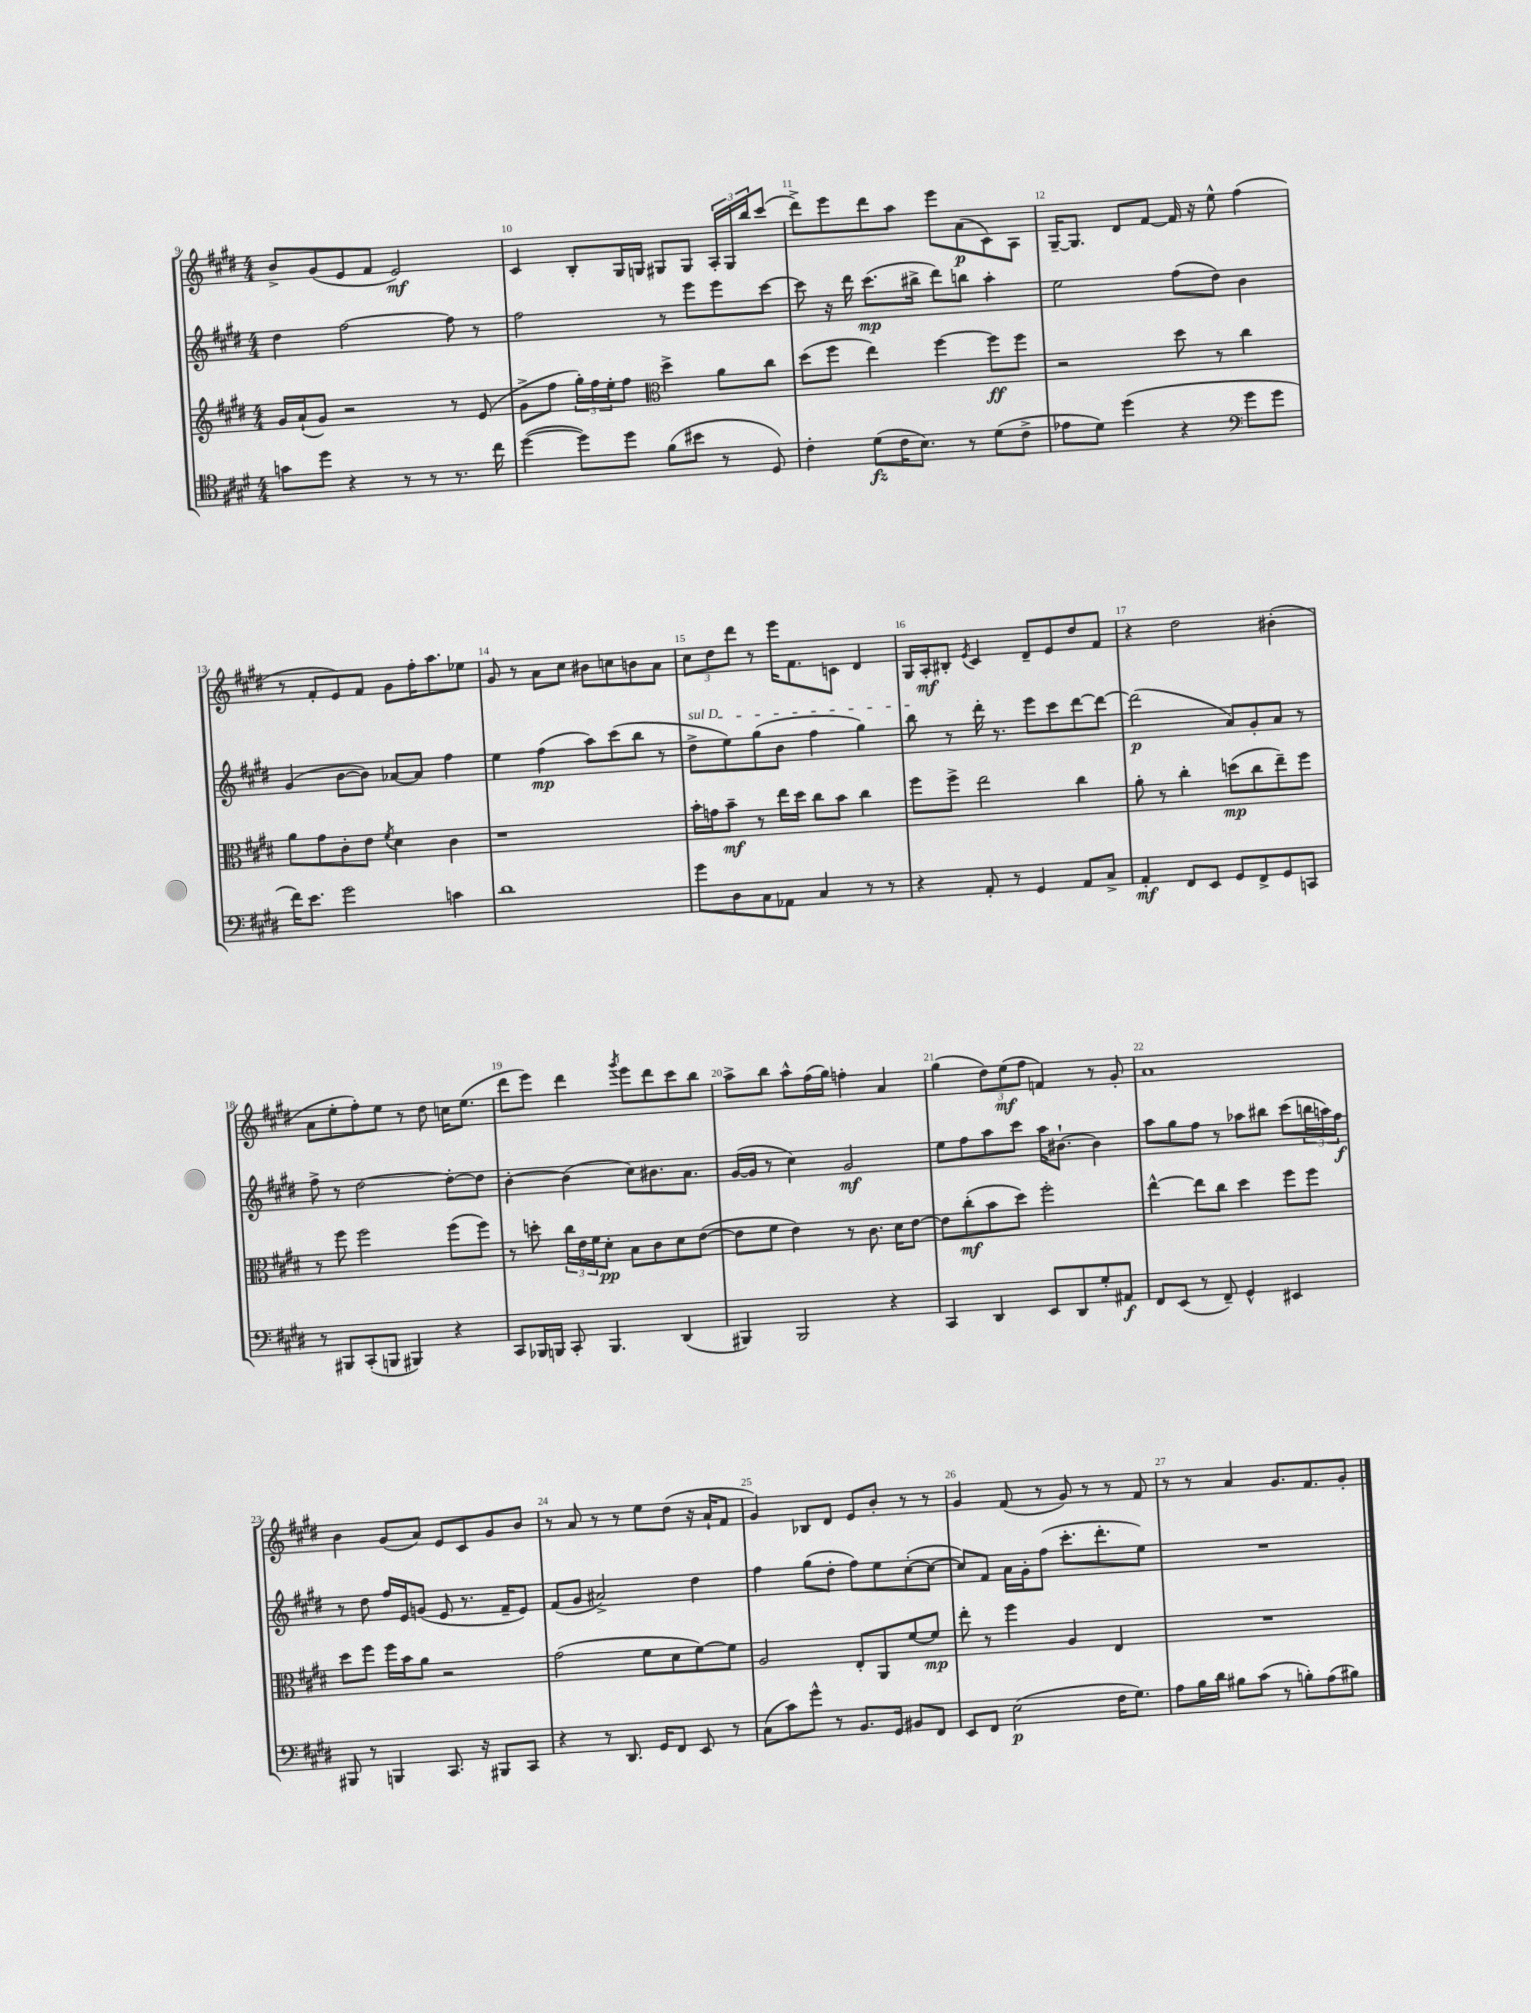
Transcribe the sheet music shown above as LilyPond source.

<<
\new StaffGroup <<
\new Staff = "s0" {
    \clef treble \key e \major \numericTimeSignature \time 4/4
    b'8-> gis'8( e'8 fis'8 e'2\mf) |
    cis'4 b8-. gis16 g16 gis8 gis8 \tuplet 3/2 { a16-. gis16 b''16 } cis'''8( |
    dis'''8->) e'''8 dis'''8 a''8 e'''8 a'8\p( cis'8) a8 |
    gis16~-- gis8. dis'8 fis'8~ fis'16 r16 e''8-^ fis''4( |
    r8 fis'8-. e'8) fis'8 gis'8 fis''16-. a''8. ees''8 |
    gis'8 r8 a'8 cis''8 bis'8 c''8 b'8 a'8 |
    \tuplet 3/2 { cis''8 dis''8 dis'''8 } r8 e'''16 fis'8. c'8 dis'4 |
    gis16 a16-.\mf bis8-. \acciaccatura { e'8 } cis'4 dis'8-- e'8 dis''8 fis'8 |
    r4 dis''2 bis'4-.( |
    a'8 e''8-. fis''8-.) e''8 r8 dis''8 c''16 e''8.( |
    dis'''8 e'''8) dis'''4 \acciaccatura { gis'''8 } e'''8 dis'''8 cis'''8 b''8 |
    a''8-> b''8 a''8-^ fis''16( gis''16) f''4-. a'4 |
    gis''4( \tuplet 3/2 { dis''8) e''8\mf( fis''8 } f'4) r8 gis'8-. |
    a'1 |
    b'4 gis'8( a'8) e'8 cis'8 gis'8 b'8 |
    r8 a'8 r8 r8 e''8 dis''8( r16 a'16-! fis'8 |
    gis'4) bes8 dis'8 e'8 b'8-. r8 r8 |
    gis'4 fis'8( r8 gis'8) r8 r8 fis'8 |
    r8 r8 a'4 gis'8. fis'8. gis'8-. \bar "|." |
}
\new Staff = "s1" {
    \clef treble \key e \major \numericTimeSignature \time 4/4
    dis''4 fis''2~ fis''8 r8 |
    fis''2 r8 e'''8 e'''8 cis'''8~ |
    cis'''8 r16 dis'''16 cis'''8.\mp( bis''16-> dis'''8) b''8 a''4-. |
    e''2 fis''8( dis''8) b'4 |
    gis'4( b'8~ b'8) aes'8~ aes'8 fis''4 |
    e''4 fis''4\mp( a''8) cis'''8( b''8 r8 |
    \once \override TextSpanner.bound-details.left.text = \markup { \italic "sul D" } dis''8->\startTextSpan e''8) gis''8( b'8 fis''4 gis''4) |
    b''8\stopTextSpan r8 dis'''16-. r8. e'''8 cis'''8 dis'''8~ dis'''8~ |
    dis'''2\p( a'8) gis'8-. a'8 r8 |
    fis''8-> r8 dis''2~ dis''8~-. dis''8 |
    b'4~-. b'4( cis''8) bis'8. a'8. |
    gis'16~( gis'16 r8 cis''4) gis'2\mf |
    e''8 fis''8 a''8 cis'''8 a''16 bis'8.~-! bis'4 |
    a''8 gis''8 fis''8 r8 aes''8 bis''8 cis'''8( \tuplet 3/2 { b''16 a''16) fis''16\f } |
    r8 dis''8 fis''16 e'16 g'8( e'8 r8. fis'16-- e'8) |
    fis'8( gis'8 ais'2->) dis''4 |
    fis''4 gis''8( dis''8-. fis''8) e''8 cis''8~-.( cis''8~ |
    cis''8) fis'8 a'16 gis'16-. fis''8( cis'''8.-. dis'''8.-. e''8) |
    R1 \bar "|." |
}
\new Staff = "s2" {
    \clef treble \key e \major \numericTimeSignature \time 4/4
    gis'16 a'16-!( gis'8) r2 r8 e'8( |
    gis'8-> fis''8 \tuplet 3/2 { gis''16-.) fis''16 e''16-. } fis''8 \clef alto dis''4-> a'8 cis''8 |
    dis''8( fis''8 e''4) fis''4~ fis''8\ff fis''8 |
    r2 dis''8 r8 cis''4 |
    a'8 gis'8 cis'8-. e'8 \acciaccatura { fis'8 } dis'4 cis'4 |
    r1 |
    b'16-. g'16 b'8--\mf r8 e''16 dis''16 cis''8 b'8 cis''4 |
    fis''8 fis''8-> e''2 cis''4 |
    a'8-. r8 cis''4-. d''8\mp( cis''8 e''8--) fis''8 |
    r8 fis''8 fis''2 fis''8( fis''8) |
    r8 d''8-. \tuplet 3/2 { cis''16 e'16 fis'16 } dis'8-.\pp b8 cis'8 dis'8 e'8~( |
    e'8 fis'8 e'4) r8 cis'8. dis'16 e'8~ |
    e'8 cis''8-.\mf( b'8 dis''8) fis''2-. |
    e''4~-^ e''8 cis''8 dis''4 fis''8 fis''8 |
    dis''8 fis''8 fis''16 b'16 a'8 r2 |
    gis'2( fis'8 dis'8 fis'8~) fis'8 |
    a2 e8-. a,8 fis'8~ fis'8\mp |
    e''8-. r8 fis''4 a4 e4 |
    R1 \bar "|." |
}
\new Staff = "s3" {
    \clef tenor \key e \major \numericTimeSignature \time 4/4
    g'8 dis''8 r4 r8 r8 r8. cis''16 |
    dis''4~( dis''8) dis''8 fis'8( bis'8 r8 dis8) |
    cis'4-. dis'8\fz( cis'16 b8.) r8 dis'8( cis'8-> |
    ees'8 dis'8) dis''4( r4 \clef bass gis'8 gis'8 |
    fis'16) e'8. gis'2 c'4 |
    dis'1 |
    gis'8 dis8 cis8 aes,8 cis4 r8 r8 |
    r4 a,8-. r8 gis,4 a,8 cis8-> |
    a,4-.\mf fis,8 e,8 gis,8 fis,8-> gis,8 c,8 |
    r8 bis,,8 cis,8-.( b,,8 bis,,4) r4 |
    cis,8 bes,,16 b,,16 cis,8-. b,,4. dis,4( |
    bis,,4) bis,,2 r4 |
    cis,4 dis,4 e,8 dis,8 gis8-. ais,8\f |
    fis,8 e,8( r8 fis,8--) gis,4-^ eis,4 |
    bis,,8 r8 b,,4 cis,8. r16 bis,,8 cis,8 |
    r4 r8 dis,8. gis,16 fis,8 e,8 r8 |
    cis8( cis'8) gis'8-^ r8 b,8. gis,16 bis,8 fis,8 |
    e,8 fis,8 e2\p( fis16 gis8.) |
    a8 b16 dis'16 bis8 cis'8( r8 b8-.) a8( bis8) \bar "|." |
}
>>
>>
\layout { \context { \Score currentBarNumber = #9 \override BarNumber.break-visibility = ##(#f #t #t) barNumberVisibility = #all-bar-numbers-visible } }
